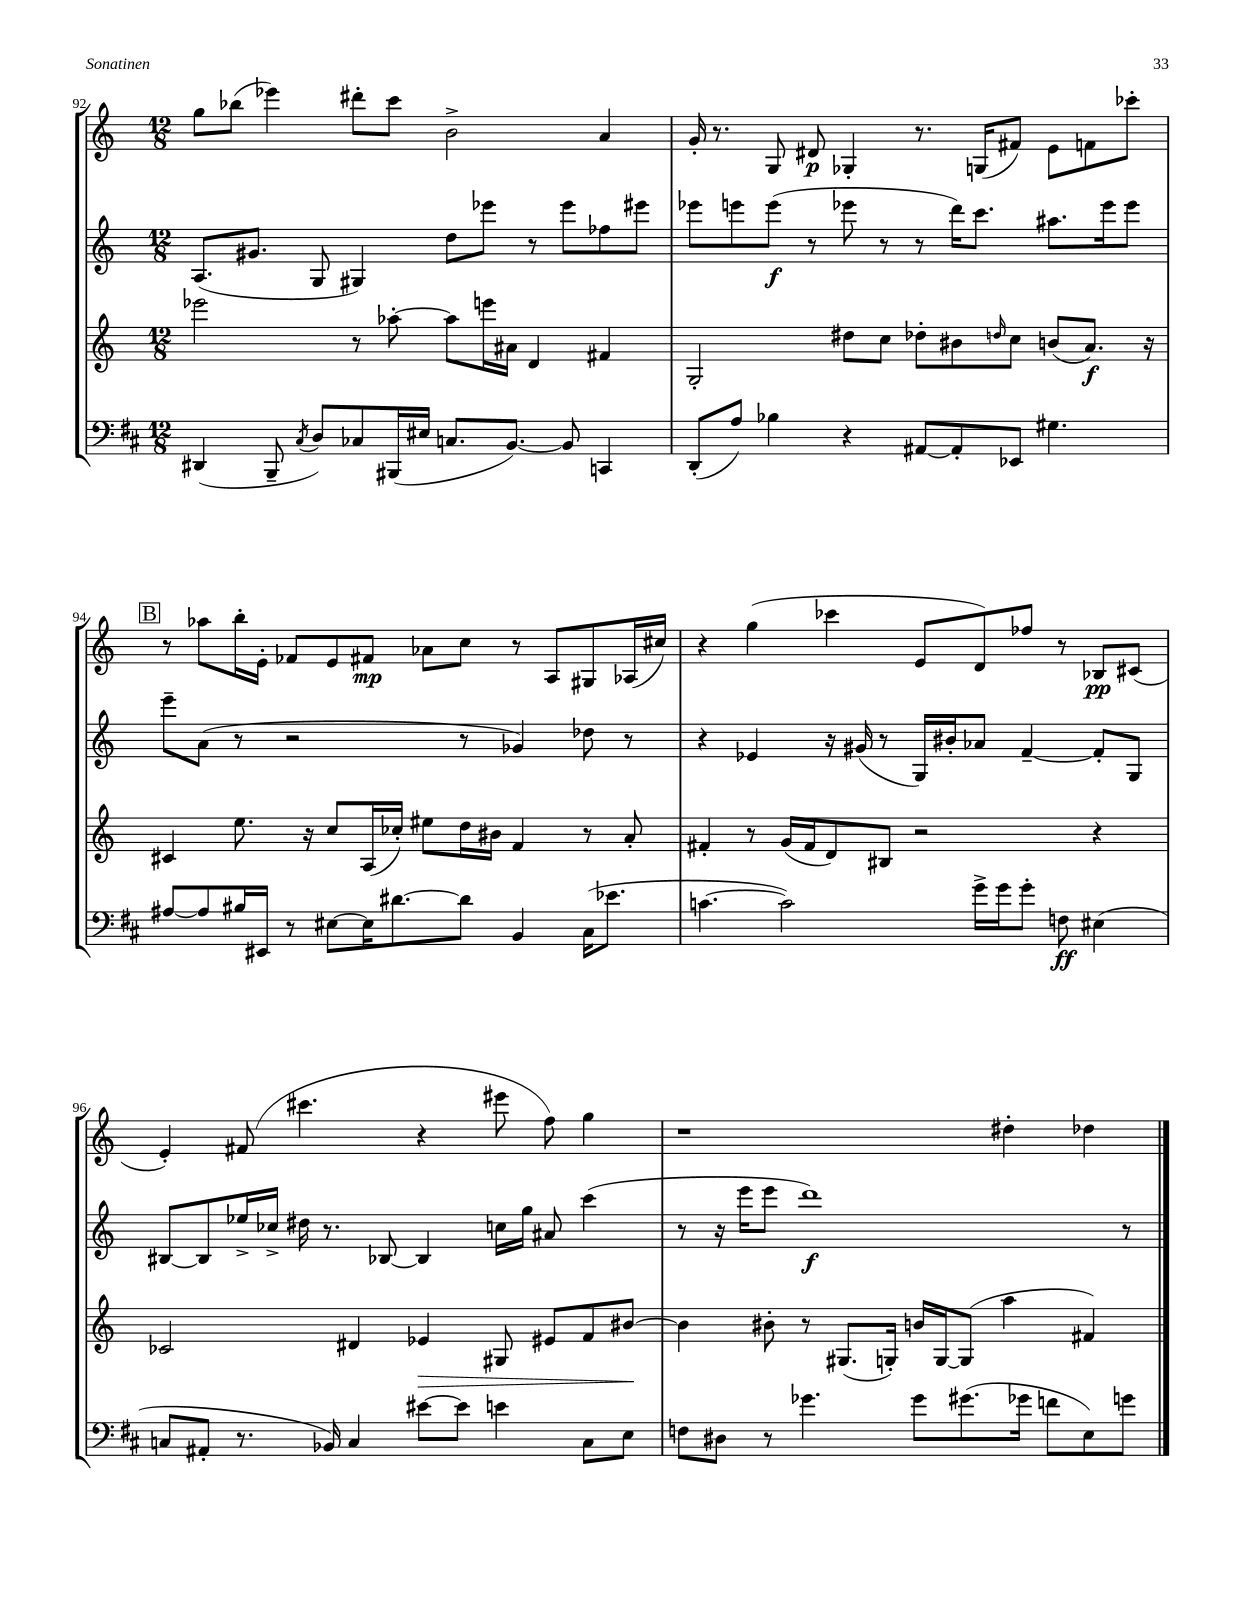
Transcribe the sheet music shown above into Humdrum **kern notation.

**kern	**kern	**kern	**kern
*staff4	*staff3	*staff2	*staff1
*clefF4	*clefG2	*clefG2	*clefG2
*k[f#c#]	*k[]	*k[]	*k[]
*M12/8	*M12/8	*M12/8	*M12/8
(4DD#/	2eee-\	(8.A/L	8gg\L
.	.	.	(8bb-\J
.	.	8.g#/J	.
8BBB~/	.	.	4eee-\)
8qC#/	.	.	.
8D/L)	.	8G/	.
8C-/	8r	4G#/)	8ddd#'\L
(16BBB#/L	[8aa-'\	.	8ccc\J
16E#/JJ	.	.	.
8.C/L	8aa-\]L	8dd\L	2b^\
.	16eee\L	8eee-\J	.
[8.BB/J)	16a#\JJ	.	.
.	4d/	8r	.
8BB/]	.	8eee-\L	.
4CC/	4f#/	8ff-\	4a/
.	.	8eee#\J	.
=	=	=	=
(8DD'/L	2G'/	8eee-\L	16g'/
.	.	.	8.r
8A/J)	.	8eee\	.
4B-\	.	(8eee\J	8G/
.	.	8r	8d#/
4r	8dd#\L	8eee-\	4G-'/
.	8cc\J	8r	.
[8AA#/L	8dd-'\L	8r	8.r
8AA#'/]	8b#\	16ddd\LK)	.
.	.	8.ccc\J	(16G/LK
.	16qqdd/	.	.
8EE-/J	8cc\J	.	8f#/J)
4.G#\	(8b/L	8.aa#\L	8e\L
.	8.a/J)	.	8f\
.	.	16eee-\k	.
.	.	8eee-\J	8ccc-'\J
.	16r	.	.
=	=	=	=
[8A#/L	4c#/	8eee~\L	8r
8A#/]	.	(8a\J	8aa-\L
16B#/L	8.ee\	8r	16bb'\L
16EE#/JJ	.	.	16e'\JJ
8r	.	2r	8f-/L
.	16r	.	.
[8E#\L	8cc/L	.	8e/
16E#\]K	(16A/L	.	8f#/J
[8.d#\	16cc-'/JJ)	.	.
.	8ee#\L	.	8a-\L
8d#\]J	16dd\L	8r	8cc\J
.	16b#\JJ	.	.
4BB/	4f/	4g-/)	8r
.	.	.	8A/L
(16C#\LK	8r	8dd-\	8G#/
8.e-\J	.	.	.
.	8a'/	8r	(16A-/L
.	.	.	16cc#/JJ)
=	=	=	=
[4.c\	4f#'/	4r	4r
.	8r	4e-/	(4gg\
2c\])	(16g/LL	.	.
.	16f#/J	.	.
.	8d/)	16r	4ccc-\
.	.	(16g#/	.
.	8B#/J	8r	.
.	2r	16G/LL)	8e/L
.	.	16b#'/J	.
16g^\LL	.	8a-/J	8d/)
16g\J	.	.	.
8g'\J	.	[4f~/	8ff-/J
8F\	.	.	8r
(4E#\	4r	8f'/]L	8B-/L
.	.	8G/J	(8c#/J
=	=	=	=
8C/L	2c-/	[8B#/L	4e'/)
8AA#'/J	.	8B#/]	.
8.r	.	16ee-^/L	(8f#/
.	.	16cc-^/JJ	.
.	.	16dd#\	4.ccc#\
16BB-/)	.	8.r	.
4C/	4d#/	.	.
.	.	[8B-/	.
[8e#\L	4e-/	4B-/]	4r
8e#\]J	.	.	.
4e\	8G#/	16cc\LL	8eee#\
.	.	16gg\JJ	.
.	8e#/L	8a#/	8ff\)
8C\L	8f/	(4ccc\	4gg\
8E\J	[8b#/J	.	.
=	=	=	=
8F\L	4b#\]	8r	1r
8D#\J	.	16r	.
.	.	16eee\LK	.
8r	8b#'\	8eee\J	.
4.g-\	8r	1ddd)	.
.	(8.G#/L	.	.
.	16G'/Jk)	.	.
8g-\L	16b/LL	.	.
.	[16G/J	.	.
(8.g#\	(8G/]J	.	.
.	4aa\	.	4dd#'\
16g-\Jk	.	.	.
8f\L	.	.	.
8E\)	4f#/)	.	4dd-\
8g\J	.	8r	.
==	==	==	==
*-	*-	*-	*-
